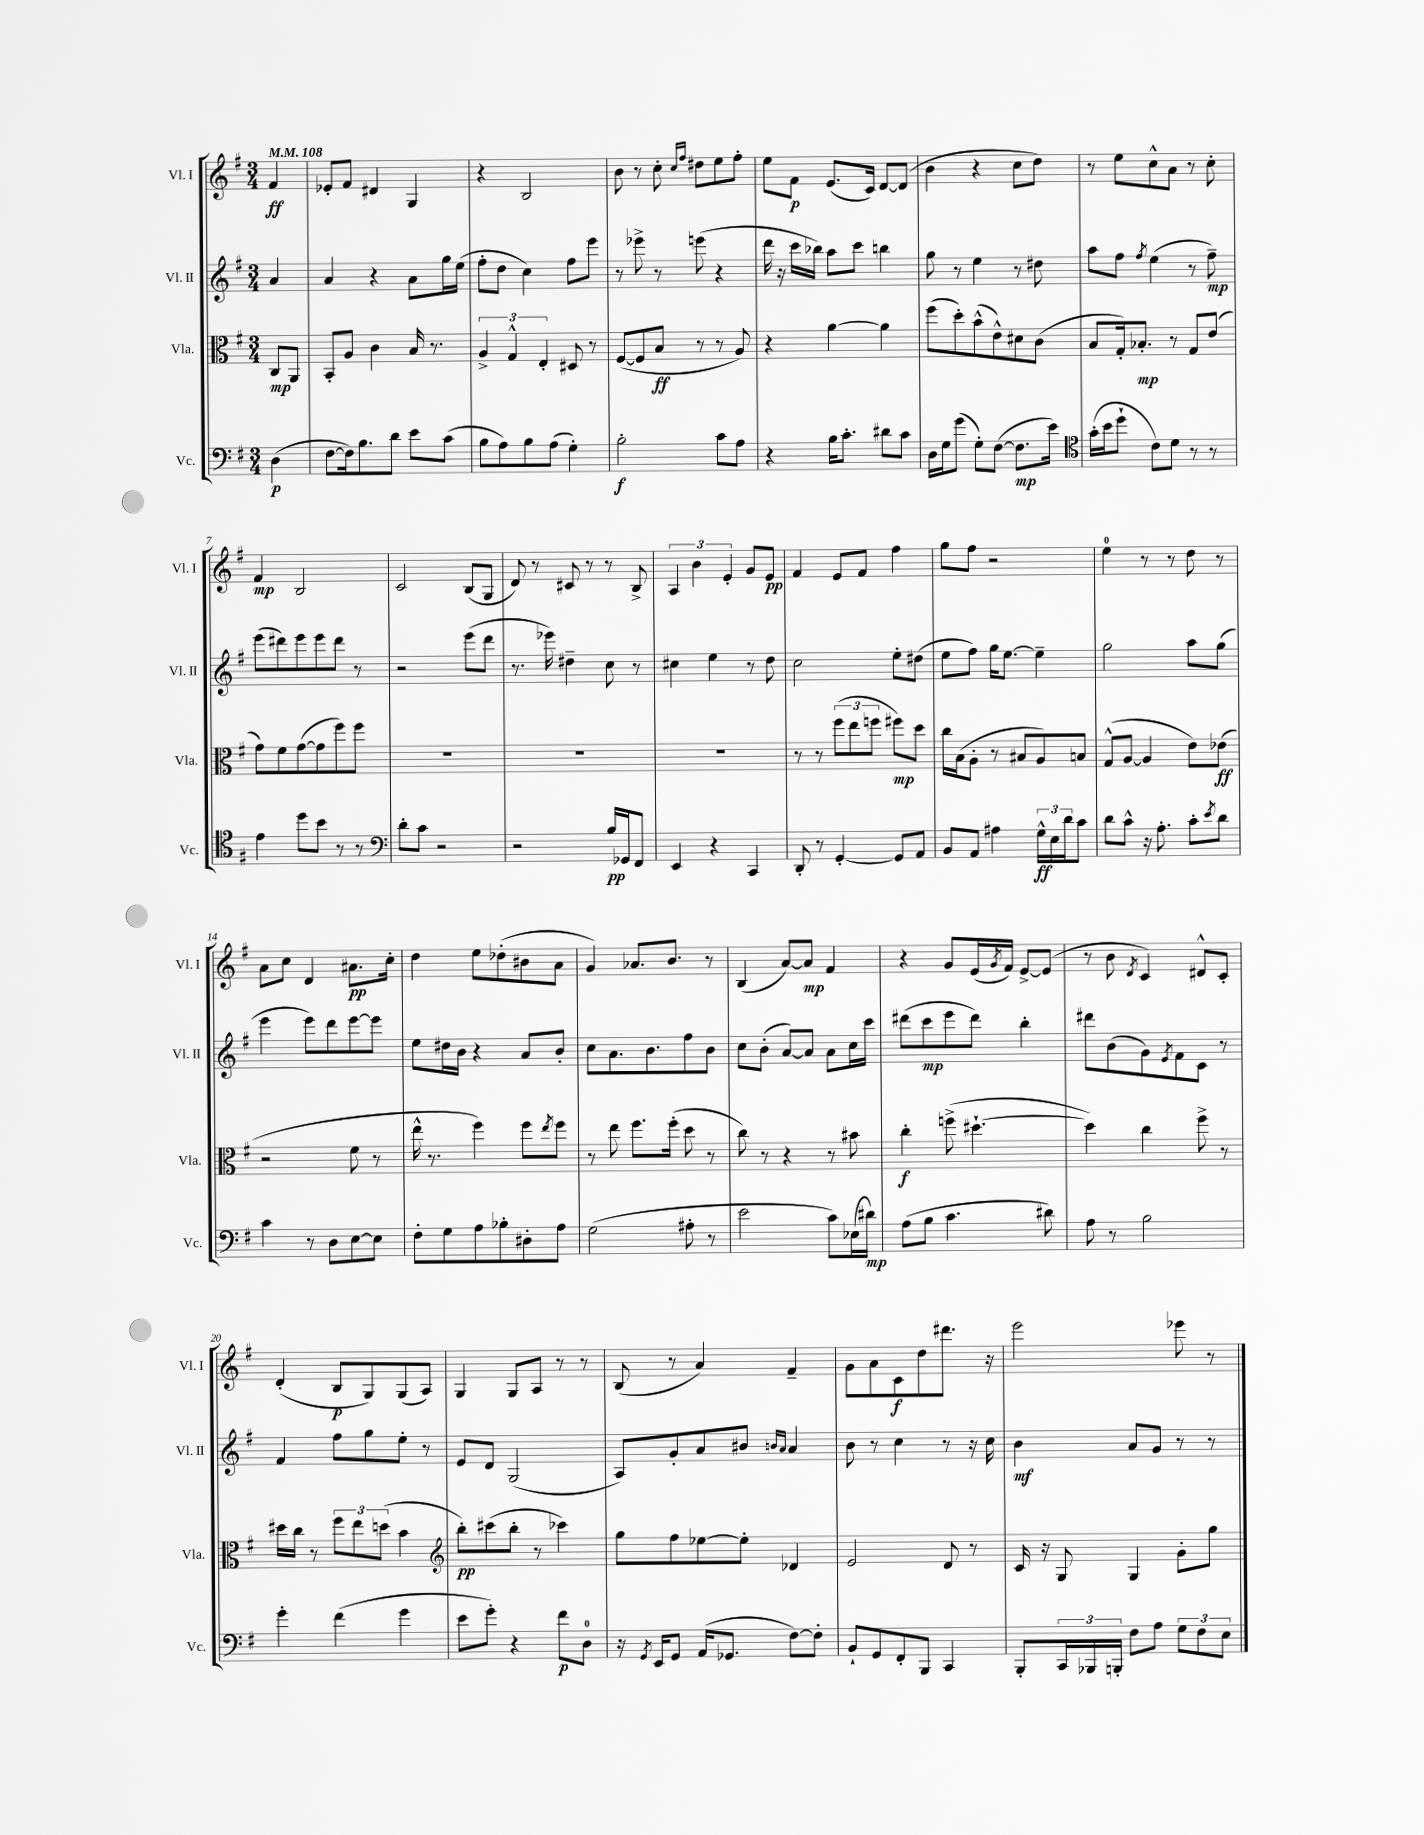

**kern	**kern	**kern	**kern
*staff4	*staff3	*staff2	*staff1
*clefF4	*clefC3	*clefG2	*clefG2
*k[f#]	*k[f#]	*k[f#]	*k[f#]
*M3/4	*M3/4	*M3/4	*M3/4
*MM108	*MM108	*MM108	*MM108
(4D\	8C/L	4a/	4f#/
.	8AA/J	.	.
=	=	=	=
[8F#\L	8BB'/L	4a/	8e-'/L
16F#\]k)	8A/J	.	8f#/J
8.B\	.	.	.
.	4c\	4r	4d#/
8d\J	.	.	.
8e\L	16B/	8a\L	4G/
.	8.r	.	.
(8c\J	.	16gg\L	.
.	.	(16ee\JJ	.
=	=	=	=
8B\L	6A^/	8ff#'\L	4r
8A\)	.	8dd\J	.
.	6G^^/	.	.
8B\	.	4cc\)	2B/
.	6E'/	.	.
(8A\J	.	.	.
4G'\)	8D#/	8ff#\L	.
.	8r	8eee\J	.
=	=	=	=
2B'\	([8F#/L	8r	8b\
.	8F#/]	8eee-^\	8r
.	8B/J	8r	8cc'\
.	.	.	16qqcc/LL
.	.	.	16qqff#/JJ
.	8r	(8eee\	8dd#\L
8c\L	8r	4r	8ee\
8A\J	8A/)	.	8ff#'\J
=	=	=	=
4r	4r	16ddd\	8ee\L
.	.	16r	.
.	.	16ccc\LL	8f#\J
.	.	16bb-\JJ)	.
16B\LK	[4a\	8aa\L	(8.e/L
8.c'\J	.	.	.
.	.	8ccc\J	.
.	.	.	16c/Jk)
8d#\L	4a\]	4bb\	[8d/L
8c\J	.	.	(8d/]J
=	=	=	=
16D\LL	(8ff#\L	8gg\	4b\
16G\J	.	.	.
(8g\J	8dd'\)	8r	.
8G'\L)	(8b^^\	4ee\	4r
([8F#\J	8e^^\)	.	.
8.F#\]L	8d#\	8r	8cc\L
.	(8c\J	8dd#\	8dd\J)
16e\Jk)	.	.	.
=	=	=	=
*clefC4	*	*	*
(16g'\LL	8B/L	8aa\L	8r
16b\J	.	.	.
8dd`\J	16G'/k)	8ff#\J	8ee\L
.	8.B-'/J	.	.
.	.	8qff#/	.
8c\L)	.	(4ee\	8cc^^\
8d\J	8r	.	8a\J
8r	8G/L	8r	8r
8r	(8e/J	8ff#~\)	8cc'\
=	=	=	=
4e\	8g\L)	(8eee\L	4f#/
.	8f#\	8ddd#\)	.
8dd\L	([8g\	8eee\	2B/
8b\J	8g\]	8eee\	.
8r	8ff#\)	8ddd#\J	.
8r	8ff#\J	8r	.
=	=	=	=
*clefF4	*	*	*
8d'\L	2.r	2r	2c/
8c\J	.	.	.
2r	.	.	.
.	.	(8eee\L	(8B/L
.	.	8ddd\J	8G/J
=	=	=	=
2r	2.r	8.r	8d/)
.	.	.	8r
.	.	16eee-\)	.
.	.	4dd#~\	8c#/
.	.	.	8r
16B/LL	.	8cc\	8r
16GG-/J	.	.	.
8FF#/J	.	8r	8B^/
=	=	=	=
4EE/	2.r	4cc#\	6A/
.	.	.	6b\
4r	.	4ee\	.
.	.	.	6e'/
4CC/	.	8r	8g/L
.	.	8dd\	8e/J
=	=	=	=
8DD'/	8r	2cc\	4f#/
8r	8r	.	.
[4GG'/	(12ff#\L	.	8e/L
.	12ee\	.	.
.	.	.	8f#/J
.	12ff\J	.	.
8GG/]L	8ff#\L)	8ee'\L	4ff#\
8AA/J	8dd\J	(8dd#\J	.
=	=	=	=
8BB/L	16cc\LL	8ee\L	8gg\L
.	(16B\J	.	.
8AA/J	8A'\J	8ff#\J)	8ff#\J
4A#\	8r	16gg\LK	2r
.	.	[8.ee\J	.
.	8B#/L	.	.
24G^^\LL	8A/)	4ee~\]	.
24E\	.	.	.
24d\J	.	.	.
8c\J	8B/J	.	.
=	=	=	=
8d\L	(8G^^/L	2gg\	4ee\
8c^^\J	[8A/J	.	.
16r	4A/]	.	8r
8.A'\	.	.	.
.	.	.	8r
8c'\L	8e\L)	8aa\L	8dd\
8qe/	.	.	.
8d\J	(8e-\J	(8gg\J	8r
=	=	=	=
4c\	2r	4eee\	8a\L
.	.	.	8cc\J
8r	.	8eee\L)	4d/
8D\L	.	8ddd\	.
[8E\	8f#\	[8eee\	8.a#\L
8E\]J	8r	8eee\]J	.
.	.	.	16cc'\Jk
=	=	=	=
8F#'\L	16ee^^\	8ee\L	4dd\
.	8.r	.	.
8G\	.	16dd#\L	.
.	.	16b\JJ	.
8A\	4ff#\)	4r	8ee\L
8B-'\	.	.	(8dd-'\
8D#'\	8ff#\L	8a/L	8b#\
.	8qee/	.	.
8A\J	8ff#\J	8b'/J	8a\J
=	=	=	=
(2G\	8r	8cc\L	4g/)
.	8ee\	8.a\	.
.	8.ff#\L	.	8.a-/L
.	.	8.b\	.
.	(16ff#'\Jk	.	8.b/J
8A#'\	8dd\	8ff#\	.
8r	8r	8b\J	8r
=	=	=	=
2e\	8cc\)	8cc\L	(4B/
.	8r	(8b'\J	.
.	4r	[8a/L)	[8a/L)
.	.	8a/]J	8a/]J
8c\L)	8r	8a\L	4f#/
(16E-\L	8b#\	16cc\L	.
16d#\JJ)	.	16ccc\JJ	.
=	=	=	=
(8A\L	4cc'\	(8ddd#\L	4r
8B\J	.	8ccc\	.
4.c\	(8ff^\	8eee\	8g/L
.	[4.dd#`\	8ddd#\J)	(16e/L
.	.	.	8qg/
.	.	.	16f#/JJ)
.	.	4bb'\	[8e^/L
8d#\)	.	.	(8e/]J
=	=	=	=
8A\	4dd#\])	8ddd#\L	8r
8r	.	(8b\	8b\
.	.	.	8qd/
2B\	4cc\	8g\)	4c/)
.	.	8qe/	.
.	.	8f#\	.
.	8ff#^\	8c\J	8d#^^/L
.	8r	8r	8c'/J
=	=	=	=
4g'\	16dd#\LL	4f#/	(4d'/
.	16cc\JJ	.	.
.	8r	.	.
(4f#\	12ff#\L	8ff#\L	8B/L
.	12ee\	.	.
.	.	8gg\	8G/)
.	(12dd\J	.	.
4g\	4b\	8ee'\J	(8G/
.	.	8r	8A/J)
=	=	=	=
*	*clefG2	*	*
8e\L	8bb'\L)	8e/L	4G/
8g'\J)	(8ccc#\	8d/J	.
4r	8bb'\J	(2G/	8G/L
.	8r	.	8A/J
8f#\L	4ccc-\)	.	8r
8D\J	.	.	8r
=	=	=	=
16r	8gg\L	8A/L)	(8B/
8qGG/	.	.	.
16EE/LK	.	.	.
8GG/J	8ff#\	8g'/	8r
(16AA/LK	[8ee-\	8a/	4a/)
8.GG-/J	.	.	.
.	8ee-'\]J	8b#/J	.
.	.	16qqb/LL	.
.	.	16qqa/JJ	.
[8F#\L)	4d-/	4a/	4f#~/
8F#'\]J	.	.	.
=	=	=	=
8BB`/L	2e/	8b\	8g\L
8GG/	.	8r	8a\
8FF#'/	.	4cc\	8c\
8BBB/J	.	.	8dd\
4CC/	8d/	8r	8.ddd#\J
.	8r	16r	.
.	.	16cc\	16r
=	=	=	=
8BBB'/L	16c/	4b\	2eee\
.	16r	.	.
24CC/L	8G/	.	.
24BBB-/	.	.	.
24BBB'/JJ	.	.	.
8F#\L	4G/	8a/L	.
8A\J	.	8g/J	.
12G\L	8g'\L	8r	8eee-\
12F#\	.	.	.
.	8gg\J	8r	8r
12E\J	.	.	.
==	==	==	==
*-	*-	*-	*-
